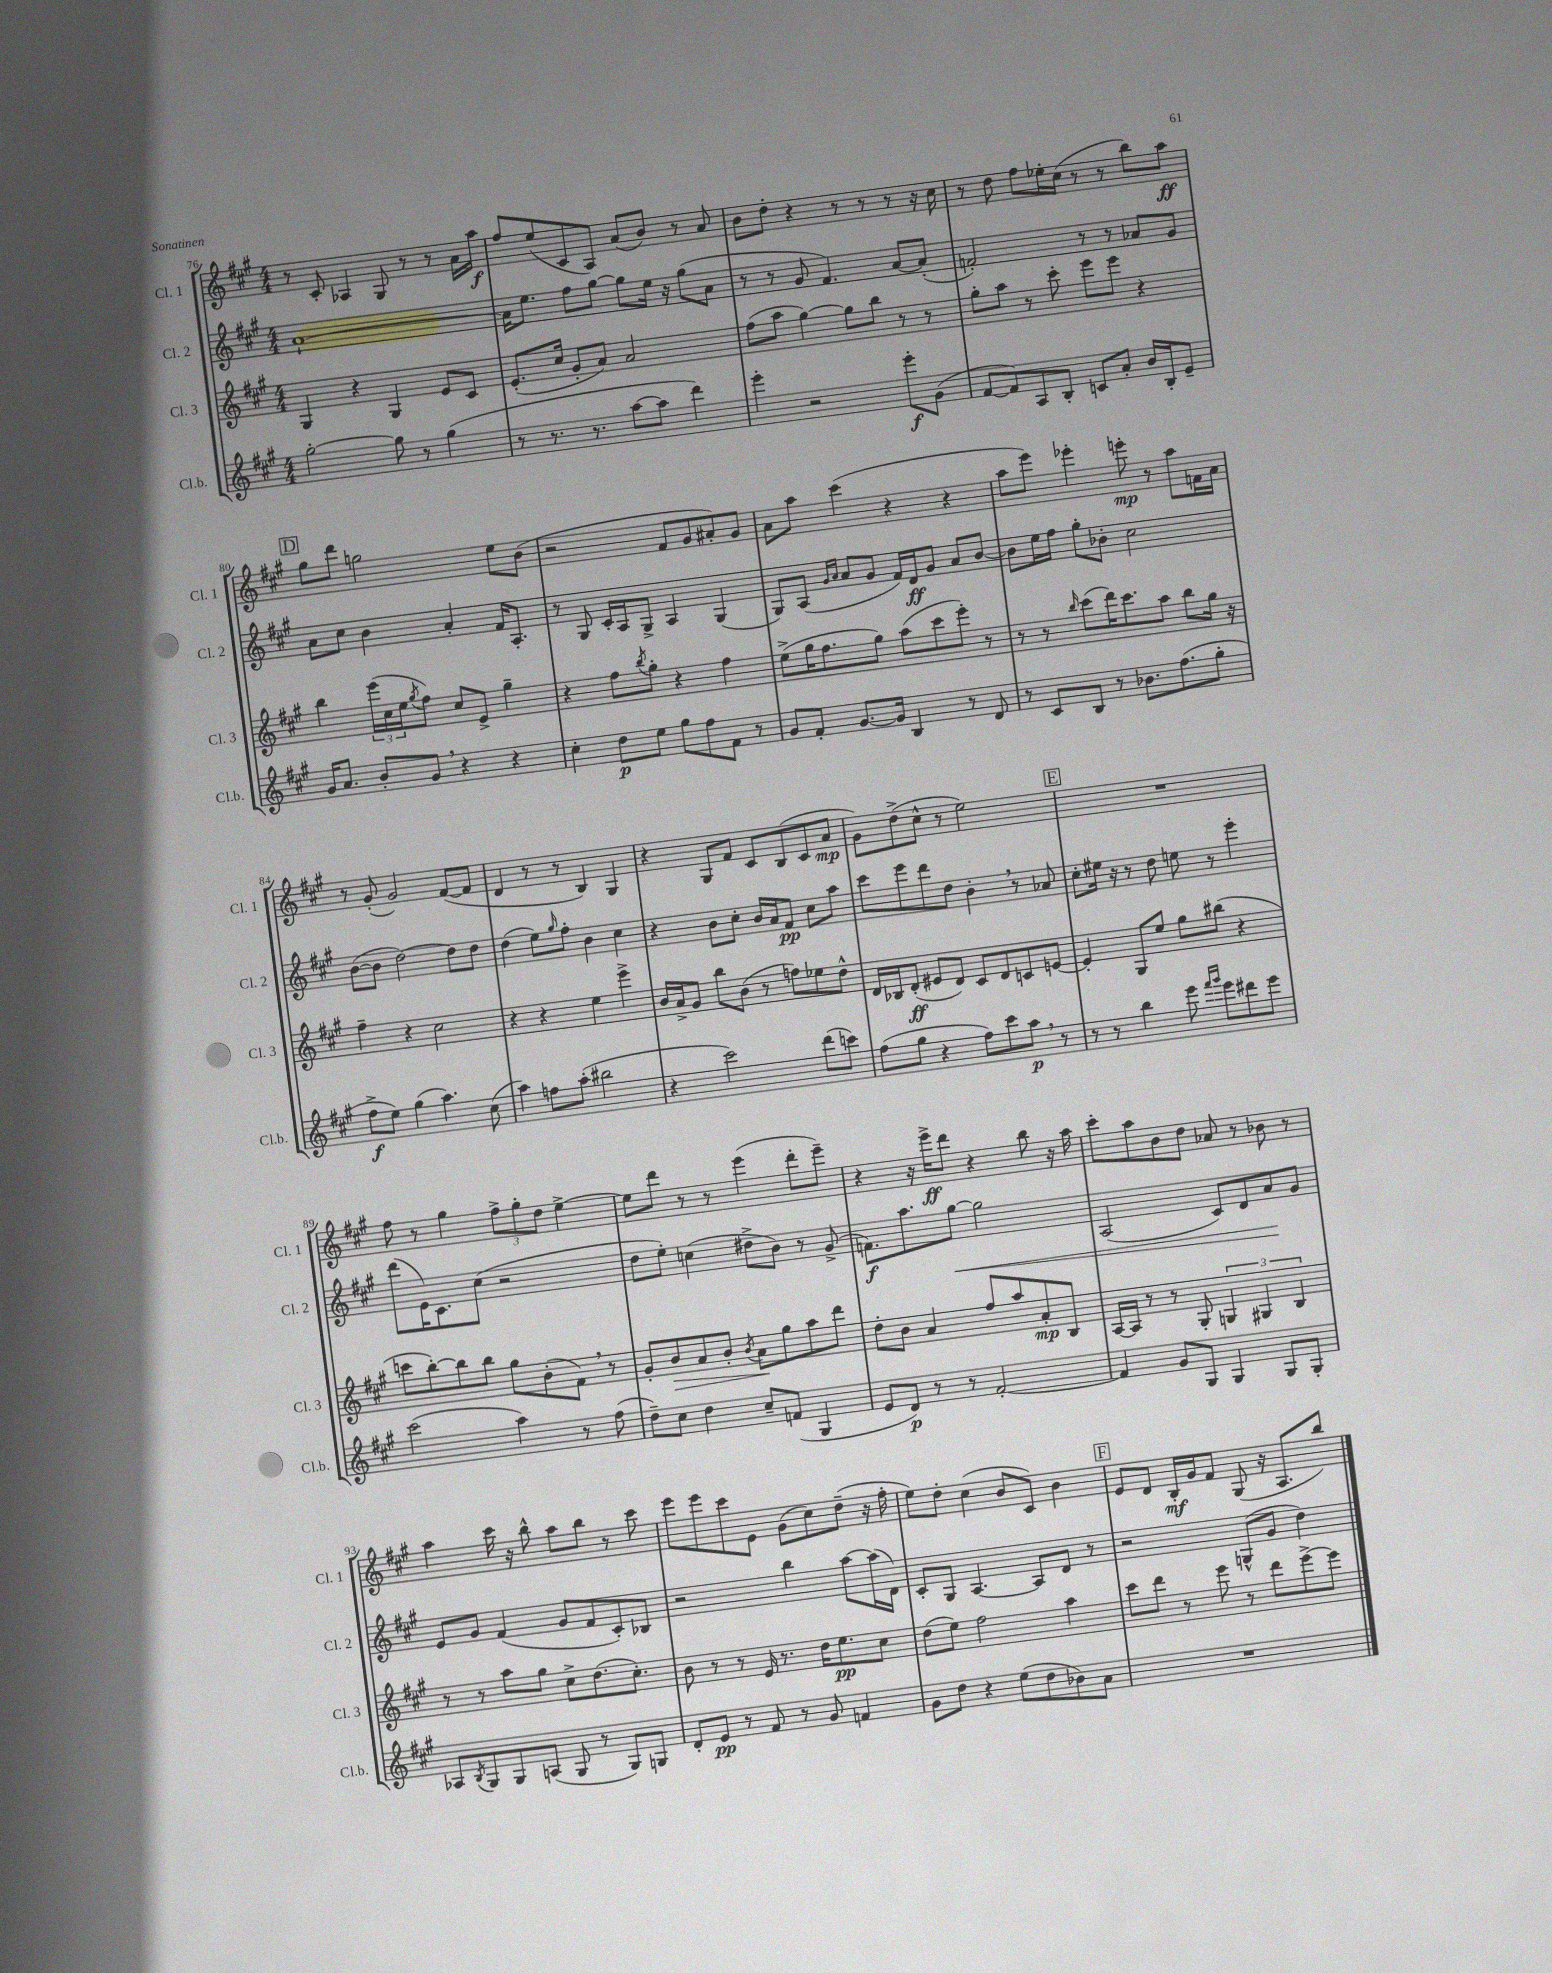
<<
\new StaffGroup <<
\new Staff = "s0" \with { instrumentName = "Cl. 1" shortInstrumentName = "Cl. 1" } {
    \clef treble \key a \major \numericTimeSignature \time 4/4
    r8 cis'8-. aes4 gis8 r8 r8 a'16 a''16\f |
    fis''8 e''8( cis'8 a8) a'8( b'8) r8 a'8 |
    b'8 d''8-. r4 r8 r8 r8 r16 cis''16 |
    r8 d''8 fis''8 ees''16-. cis''16( r8 r8 b''8) a''8\ff |
    \mark \markup { \box "D" } gis''8 d'''8 g''2 e''8 b'8( |
    r2 fis'8 gis'8 ais'8-.) gis'8 |
    a'8 a''8 cis'''4( r4 r4 |
    a''8 e'''8) ees'''4-. e'''8-.\mp r8 a''8 f'16 a'16 |
    r8 gis'8-.( gis'2) fis'8~( fis'8 |
    d'4 r8 r8 b4) gis4 |
    r4 gis8 fis'8 cis'8 b8( cis'8 a'8\mp |
    gis'8) d''8->( cis''8-^ r8 e''2) |
    \mark \markup { \box "E" } R1 |
    fis''8 r8 gis''4 \tuplet 3/2 { fis''8-> gis''8-. d''8 } e''4~-> |
    e''8 d'''8 r8 r8 e'''4( d'''8-. e'''8--) |
    r4 r16 e'''16->\ff d'''8 r4 b''8 r16 a''16 |
    cis'''8-. a''8 b'8 d''8 aes'8 r8 bes'8 r8 |
    a''4 cis'''16 r16 b''8-^ a''8 b''8 r8 cis'''8 |
    e'''8 e'''8 cis'''8 e'8 gis'8( cis''8) d''8--( r16 fis''16-. |
    e''8) d''8-. cis''4( b'8 cis'8) b'4 |
    \mark \markup { \box "F" } e'8 d'8 b16-.\mf gis'16 fis'8 gis8( r16 a8. b''8) \bar "|." |
}
\new Staff = "s1" \with { instrumentName = "Cl. 2" shortInstrumentName = "Cl. 2" } {
    \clef treble \key a \major \numericTimeSignature \time 4/4
    a'1~-! |
    a'16 e''8. fis''8 gis''8~ gis''8 e''16 r16 gis''8( a'8 |
    r8 r8 gis'8 fis'4.) a'8~ a'8-.( |
    f'2-.) r8 r8 aes'8 gis'8 |
    \mark \markup { \box "D" } a'8 cis''8 b'4 a'4-. fis'16 a8.-. |
    r8 gis8 cis'16-. a16 gis8-> a4 gis4( |
    gis8) a8( \grace { gis'16 a'16 } a'8 gis'8 fis'16) d'16\ff gis'8 a'8 b'8~ |
    b'8 e''16 fis''16 gis''8-. bes'8-. cis''2 |
    b'8~( b'8 d''2~) d''8 d''8 |
    d''4( e''8) \grace { gis''16 } fis''8-. b'4 cis''4 |
    r4 b'8 cis''8-. b'16 a'16 fis'8\pp cis''8 a''8 |
    cis'''8 e'''8 d'''8 d''8 b'4-. \breathe r8 aes'8 |
    \mark \markup { \box "E" } cis''8-. eis''16 r16 r8 d''8 e''8 r8 e'''4-. |
    d'''8( e'16) cis'8. cis''8( r2 |
    d''8 e''8-.) c''4( dis''8-> b'8) r8 gis'8->( |
    f'8.\f) a''8. gis''8~\< gis''2 |
    a2( cis'8) d'8 a'8\! gis'8 |
    e'8 gis'8 fis'4( gis'8 fis'8 cis'8-.) bes8 |
    r2 b''4 a''8~ a''16( d'16) |
    cis'8-. gis8 a4.~ a8 d'8 r8 |
    \mark \markup { \box "F" } r2 g8-^( gis'8 d''4) \bar "|." |
}
\new Staff = "s2" \with { instrumentName = "Cl. 3" shortInstrumentName = "Cl. 3" } {
    \clef treble \key a \major \numericTimeSignature \time 4/4
    gis4 r4 gis4 e'8 cis'8 |
    e'8.-.( cis''16 gis'8-. a'8) a'2 |
    fis''8( a''8 gis''4~) gis''8 b''8 r8 r8 |
    gis''8-. a''8 r8 cis'''8-. e'''8 e'''8 r4 |
    \mark \markup { \box "D" } b''4 \tuplet 3/2 { e'''16( cis''16 e''16 } \acciaccatura { gis''8 } fis''8) cis''8 e'8-> gis''4-- |
    r4 fis''8 \acciaccatura { b''8 } gis''8-. r4 fis''4 |
    e''8->( gis''16 fis''8. gis''8) a''8( cis'''8 e'''8-.) r8 |
    r8 r8 \grace { b''16 } cis'''8( d'''16) cis'''8. a''8 b''8 gis''16 r16 |
    fis''4-- r4 cis''2 |
    r4 r4 e''4 e'''4-> |
    b'16 a'16-> gis'8 b''8 b'8( r8 f''8) ees''8 d''8-^ |
    d'16 bes16 d'8-.\ff( eis'8 d'8) cis'8 d'8 c'8 e'8~ |
    \mark \markup { \box "E" } e'4-. gis8 e''8 gis''8 bis''8( r4 |
    c'''8 b''8~-.) b''8 b''8 gis''8 b'8-.( fis'8) \breathe r8 |
    gis'8-. b'8\> a'8 b'8-. \acciaccatura { b'8 } a'8\! gis''8 a''8 d'''8 |
    d''8-. b'8 a'4 fis''8 a''8 a'8-.\mp b8 |
    a16~ a16 r8 r8 gis8-. \tuplet 3/2 { g4 gis4 b4 } |
    r8 r8 a''8 gis''8 cis''8-> d''8.( cis''8.-.) |
    b'8 r8 r8 e'16 r8. d''16 e''8.\pp cis''8 |
    d''8( e''8) fis''2 a''4 |
    \mark \markup { \box "F" } cis'''8 d'''8 r8 e'''8 r8 d'''8 e'''8~-> e'''8 \bar "|." |
}
\new Staff = "s3" \with { instrumentName = "Cl.b." shortInstrumentName = "Cl.b." } {
    \clef treble \key a \major \numericTimeSignature \time 4/4
    gis''2~-. gis''8 r8 gis''4( |
    r8 r8. r8. a''8~ a''8 d'''4) |
    e'''4-. r2 e'''8-.\f gis'8( |
    fis'8~ fis'8) a8 b8-. c'8 a'8-. b'16 b16-. e'8-- |
    \mark \markup { \box "D" } gis'16 a'8. b'8-. gis'8 \breathe r4 r4 |
    cis''4-. d''8\p e''8 gis''8 fis''8 fis'8 r8 |
    gis'8 fis'8-. gis'8.~ gis'16 b4 r8 d'8 |
    r8 cis'8 b8 r8 bes'8. fis''8.( gis''8-. |
    fis''8->\f e''8) gis''4( a''4.) cis''8( |
    a''4) f''8 a''8-.( bis''2 |
    r4 cis'''2) d'''8( c'''8) |
    fis''8( gis''8 r4 fis''8) cis'''8 a''8\p \breathe r8 |
    \mark \markup { \box "E" } r8 r8 b''4 e'''8 \grace { fis'''16 gis'''16 } e'''8 dis'''8 e'''8 |
    cis'''2( a''4) r8 fis''8( |
    d''8--) cis''8 d''4 cis''8-- f'8( gis4 |
    e'8 d'8\p) r8 r8 fis'2~-. |
    fis'4 gis'8 gis8 gis4 gis8 gis8-. |
    aes8 \acciaccatura { b8 } gis8 gis8 a8( gis8 r8 gis8) g8 |
    d'8-. e'8\pp r8 fis'8 r8 gis'8 f'4 |
    gis'8 d''8 r4 e''8( d''8 bes'8) a'8 |
    \mark \markup { \box "F" } R1 \bar "|." |
}
>>
>>
\layout { \context { \Score currentBarNumber = #76 } }
